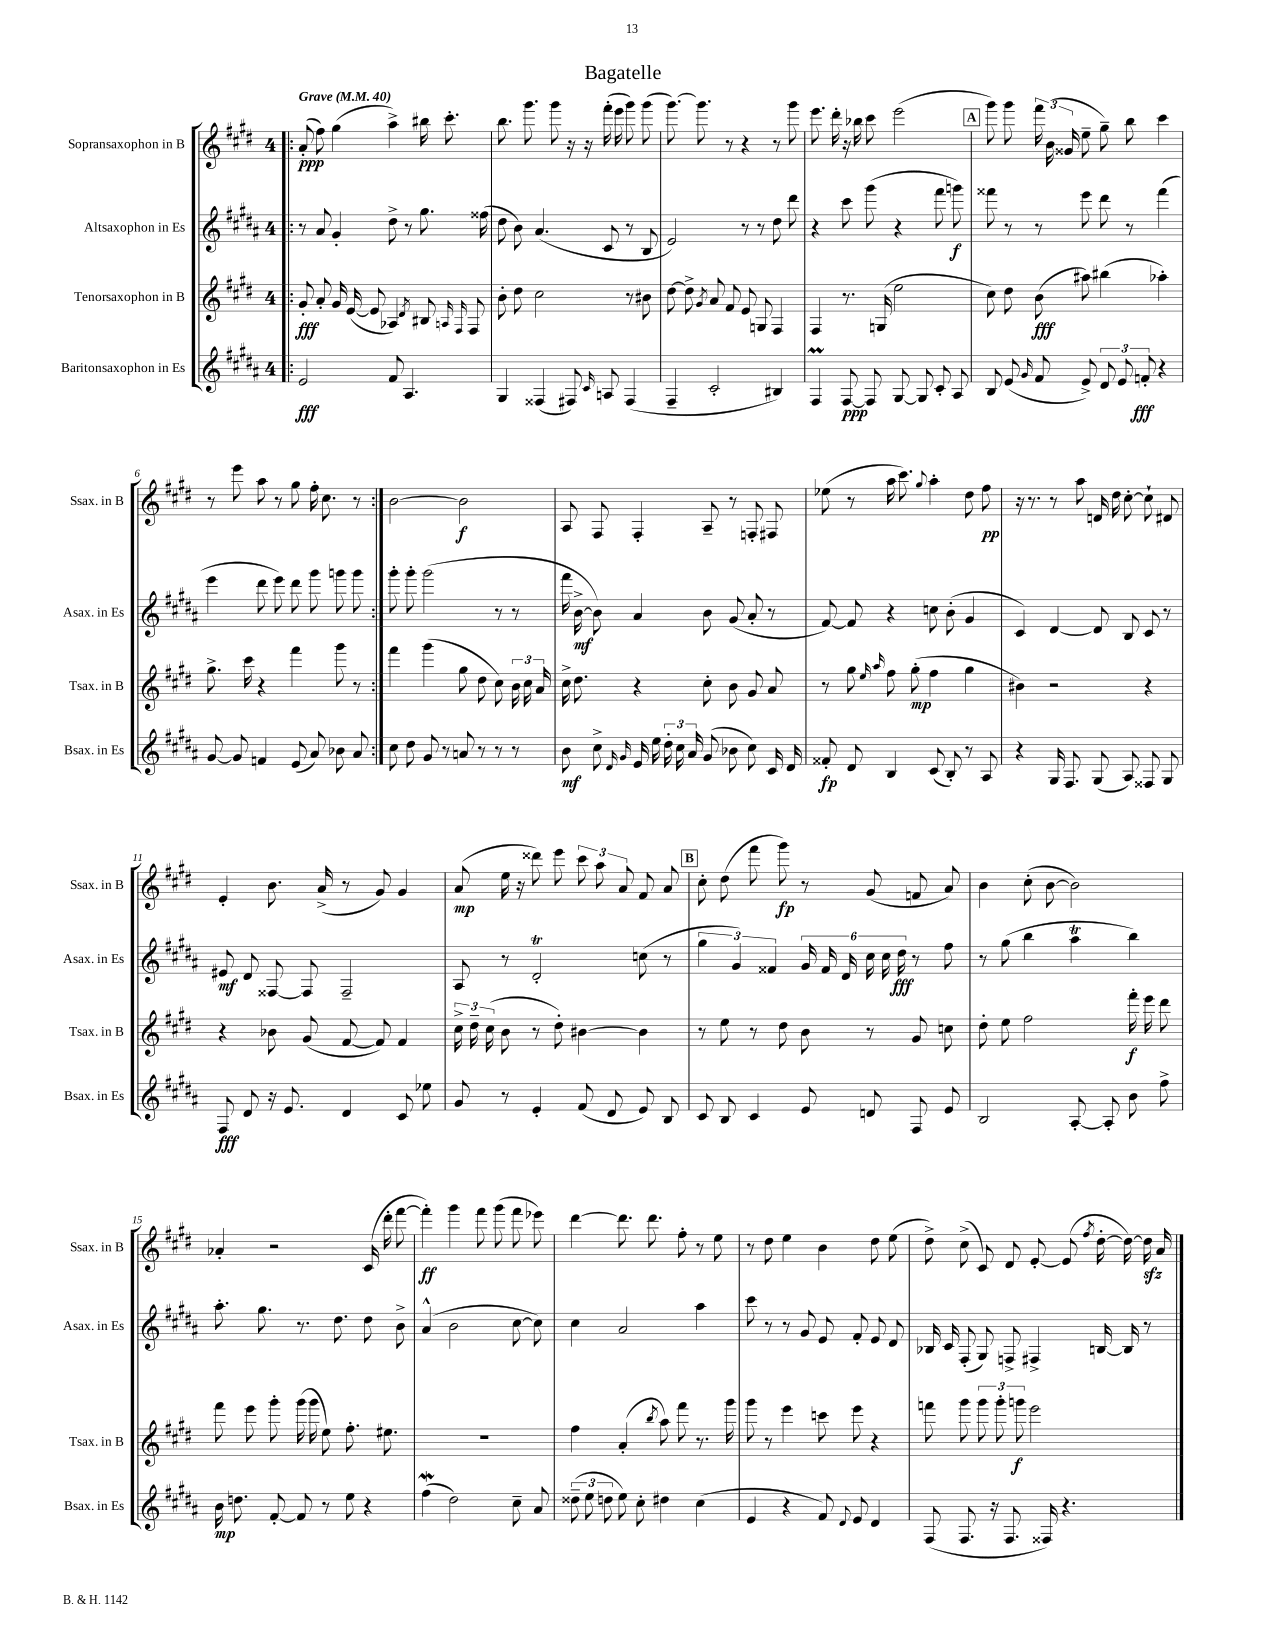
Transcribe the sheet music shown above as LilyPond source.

\header { title = "Bagatelle" }
<<
\new StaffGroup <<
\new Staff = "s0" \with { instrumentName = "Sopransaxophon in B" shortInstrumentName = "Ssax. in B" } {
    \clef treble \key e \major \once \override Staff.TimeSignature.style = #'single-digit \time 4/4 \tempo "Grave" 4 = 40
    \autoBeamOff \repeat volta 2 { \bar ".|:" a'8-.\ppp( fis''8) gis''4( a''4->) bis''16 cis'''8.-. |
    b''8. gis'''8. gis'''8 r16 r16 fis'''16-.( e'''16 gis'''8) gis'''8( |
    gis'''8.~) gis'''8. r8 r4 r8 gis'''8 |
    e'''8. dis'''16-. r16 bes''16 cis'''8 e'''2( |
    \mark \markup { \box "A" } gis'''8) gis'''8 \tuplet 3/2 { fis'''16 b'16( gisis'16 } e''8-- gis''8--) b''8 cis'''4 |
    r8 e'''8 a''8 r8 gis''8 fis''16-. cis''8. r8 | }
    b'2~ b'2\f |
    a8 fis8 fis4-. a8-- r8 f8-. fis8 |
    ees''8( r8 a''16 cis'''8.) \appoggiatura { gis''8 } a''4-. dis''8 fis''8\pp |
    r16 r8. r8 a''8 d'16 dis''16 cis''8~-. cis''8-! dis'8 |
    e'4-. b'8. a'16->( r8 gis'8) gis'4 |
    a'8\mp( e''16 r16 disis'''8) e'''8 \tuplet 3/2 { cis'''8 a''8 a'8 } fis'8 a'8 |
    \mark \markup { \box "B" } cis''8-. dis''8( fis'''8 gis'''8\fp) r8 gis'8( f'8 a'8) |
    b'4 cis''8-.( b'8~ b'2) |
    aes'4-. r2 cis'16( dis'''16-. fis'''8~ |
    fis'''4-.\ff) gis'''4 fis'''8 gis'''8( fis'''8 ees'''8) |
    dis'''4~ dis'''8. dis'''8. fis''8-. r8 e''8 |
    r8 dis''8 e''4 b'4 dis''8 e''8( |
    dis''8->) cis''8->( cis'8) dis'8 e'8~-. e'8( \acciaccatura { fis''8 } dis''16~-. dis''16~) dis''16\sfz a'16 \bar "|." |
}
\new Staff = "s1" \with { instrumentName = "Altsaxophon in Es" shortInstrumentName = "Asax. in Es" } {
    \clef treble \key b \major \once \override Staff.TimeSignature.style = #'single-digit \time 4/4
    \autoBeamOff \repeat volta 2 { \bar ".|:" r8 ais'8 gis'4-. dis''8-> r8 gis''8. fisis''16( |
    dis''8 b'8) ais'4.( cis'8 r8 b8 |
    e'2) r8 r8 dis''8 dis'''8 |
    r4 cis'''8 gis'''8( r4 fis'''8 g'''8\f) |
    \mark \markup { \box "A" } fisis'''8 r8 r8 e'''8 dis'''8 r8 fisis'''4( |
    e'''4 dis'''8 e'''8) dis'''8 gis'''8 g'''8 g'''8 | }
    gis'''8-. gis'''8-. gis'''2( r8 r8 |
    fis'''16 b'16~->\mf b'8) ais'4 b'8 gis'8( ais'8-. r8 |
    fis'8~) fis'8 r4 c''8 b'8-.( gis'4 |
    cis'4) dis'4~ dis'8 b8 cis'8 r8 |
    eis'8\mf dis'8 fisis8~ fisis8 fisis2-- |
    ais8 r8 dis'2-.\trill c''8( r8 |
    \mark \markup { \box "B" } \tuplet 3/2 { gis''4 gis'4) fisis'4 } \tuplet 6/4 { gis'16 fisis'16 dis'16 cis''16 cis''16 dis''16\fff } r8 fis''8 |
    r8 gis''8( b''4 ais''4\trill b''4) |
    ais''8.-. gis''8. r8. dis''8. dis''8 b'8-> |
    ais'4-^( b'2 cis''8~ cis''8) |
    cis''4 ais'2 ais''4 |
    cis'''8 r8 r8 gis'8 e'8 fis'8-. e'8 dis'8 |
    bes16 cis'16 fis8-.( gis8) f8-> fis4-> b16~ b16 r8 \bar "|." |
}
\new Staff = "s2" \with { instrumentName = "Tenorsaxophon in B" shortInstrumentName = "Tsax. in B" } {
    \clef treble \key e \major \once \override Staff.TimeSignature.style = #'single-digit \time 4/4
    \autoBeamOff \repeat volta 2 { \bar ".|:" gis'8-.\fff a'8-. gis'16 e'16~( e'8 aes4) \acciaccatura { dis'8 } bis8 \grace { a16 fis16 } fis8 |
    b'8-. dis''8 cis''2 r8 bis'8 |
    dis''8~ dis''8-> \acciaccatura { gis'8 } a'8 fis'8 e'8 g8 fis4 |
    fis4 r8. g16( e''2 |
    \mark \markup { \box "A" } cis''8) dis''8 b'8\fff( ais''8) bis''4( aes''4-.) |
    gis''8.-> cis'''16 r4 fis'''4 gis'''8 r8 | }
    fis'''4 gis'''4( gis''8 dis''8 cis''8) \tuplet 3/2 { b'16 cis''16 a'16 } |
    cis''16-> dis''8. r4 cis''8-. b'8 gis'8 a'8 |
    r8 gis''8 \grace { e''16 a''16 } fis''8 gis''8-.\mp( fis''4 gis''4 |
    bis'4) r2 r4 |
    r4 bes'8 gis'8( fis'8~ fis'8) fis'4 |
    \tuplet 3/2 { cis''16-> dis''16-- cis''16( } b'8 r8 dis''8-.) bis'4~ bis'4 |
    \mark \markup { \box "B" } r8 e''8 r8 dis''8 b'8 r8 gis'8 c''8 |
    dis''8-. e''8 fis''2 fis'''16-.\f e'''16 dis'''8 |
    fis'''8 e'''8 gis'''8-. gis'''16( gis'''16 e''8) fis''8.-. eis''8. |
    R1 |
    fis''4 a'4-.( \acciaccatura { b''8 } a''8) fis'''8 r8. gis'''16 |
    gis'''8 r8 e'''4 c'''8 e'''8 r4 |
    f'''8 gis'''8 \tuplet 3/2 { gis'''8 gis'''8-. g'''8\f } e'''2 \bar "|." |
}
\new Staff = "s3" \with { instrumentName = "Baritonsaxophon in Es" shortInstrumentName = "Bsax. in Es" } {
    \clef treble \key b \major \once \override Staff.TimeSignature.style = #'single-digit \time 4/4
    \autoBeamOff \repeat volta 2 { \bar ".|:" e'2\fff fis'8 ais4. |
    gis4 fisis4( fis8) \grace { cis'16 } a8 fis4( |
    fis4-- cis'2-. bis4) |
    fis4\prall fis8~\ppp fis8 gis8~ gis8 cis'8-. ais8 |
    \mark \markup { \box "A" } b8 e'8( \grace { gis'16 } fis'8 e'8->) \tuplet 3/2 { dis'8 e'8 f'8-.\fff } r4 |
    gis'8~ gis'8 f'4 e'8( ais'8) bes'8 ais'8 | }
    cis''8 dis''8 gis'8 r8 a'8 r8 r8 r8 |
    b'8\mf cis''8-> \grace { dis'16 gis'16 } e'16 e''16 \tuplet 3/2 { dis''16-. cis''16 ais'16 } gis'8( bes'8 cis''8) cis'16 dis'16 |
    fisis'8-.\fp dis'8 b4 cis'8( b8-.) r8 ais8 |
    r4 gis16 fis8. gis8( ais8) fisis8 gis8 |
    fis8\fff dis'8 r16 e'8. dis'4 cis'8 ees''8 |
    gis'8 r8 e'4-. fis'8( dis'8 e'8) b8 |
    \mark \markup { \box "B" } cis'8 b8 cis'4 e'8 d'8 fis8 e'8 |
    b2 ais8~-. ais8-. b'8 fis''8-> |
    b'16\mp d''8. fis'8~-. fis'8 r8 e''8 r4 |
    fis''4\mordent( dis''2) cis''8-- ais'8 |
    \tuplet 3/2 { disis''8--( e''8 d''8 } e''8) cis''8-. dis''4 cis''4( |
    e'4 r4 fis'8) \appoggiatura { dis'8 } e'8 dis'4 |
    fis8( fis8. r16 fis8. fisis16) r4. \bar "|." |
}
>>
>>
